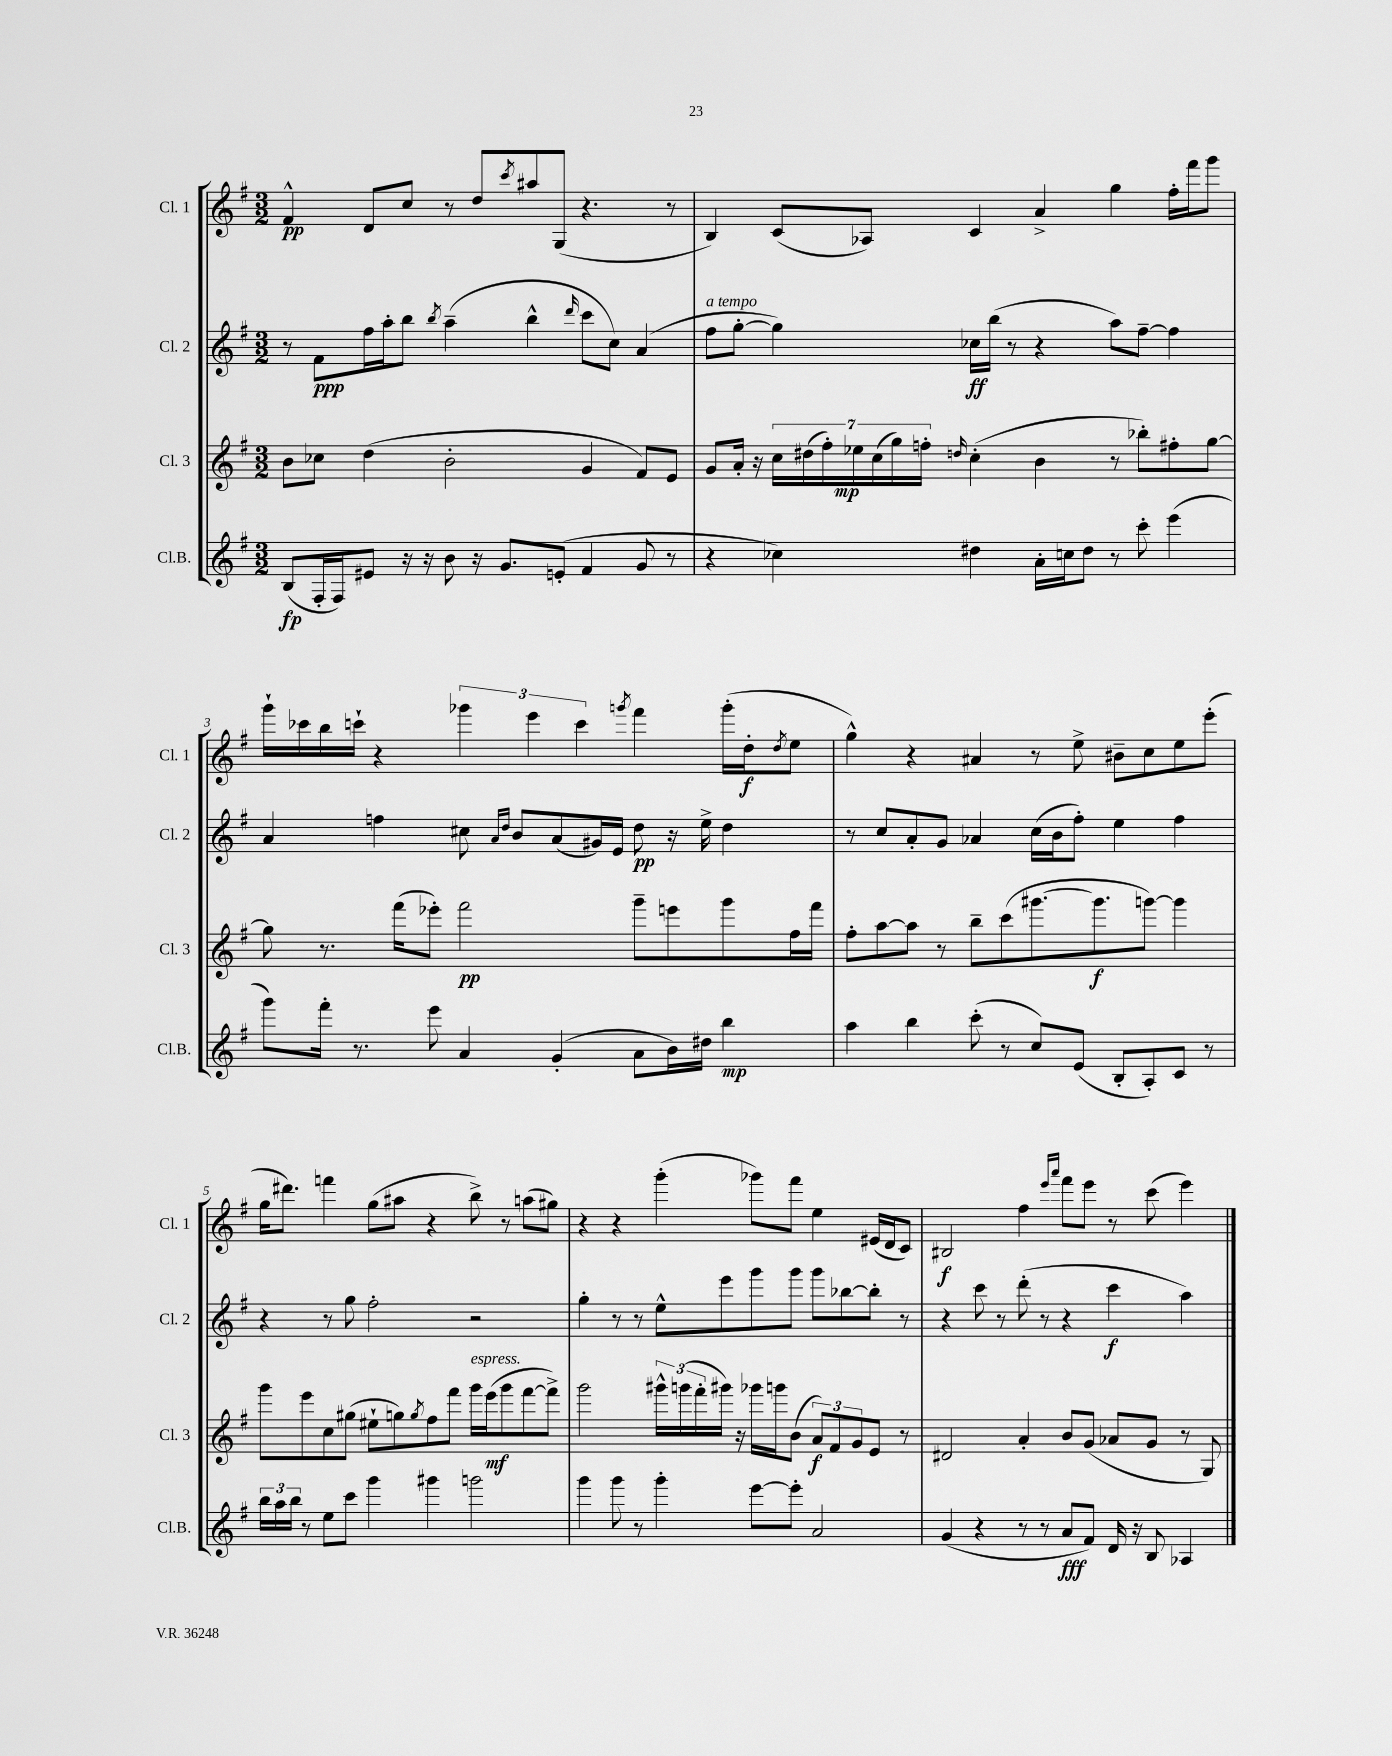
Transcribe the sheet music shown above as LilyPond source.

<<
\new StaffGroup <<
\new Staff = "s0" \with { instrumentName = "Cl. 1" shortInstrumentName = "Cl. 1" } {
    \clef treble \key g \major \numericTimeSignature \time 3/2
    fis'4-^\pp d'8 c''8 r8 d''8 \acciaccatura { c'''8 } ais''8 g8( r4. r8 |
    b4) c'8( aes8) c'4 a'4-> g''4 fis''16-. fis'''16 g'''8 |
    g'''16-! ces'''16 b''16 c'''16-! r4 \tuplet 3/2 { ges'''4 e'''4 c'''4 } \acciaccatura { g'''8 } fis'''4 g'''16-.( d''16-.\f \acciaccatura { d''8 } e''8 |
    g''4-^) r4 ais'4 r8 e''8-> bis'8-- c''8 e''8 e'''8-.( |
    g''16 dis'''8.) f'''4 g''8( ais''8 r4 b''8->) r8 a''8( gis''8) |
    r4 r4 g'''4-.( ges'''8) fis'''8 e''4 eis'16( d'16 c'8) |
    bis2\f fis''4 \grace { e'''16 a'''16 } fis'''8 e'''8 r8 c'''8( e'''4) \bar "|." |
}
\new Staff = "s1" \with { instrumentName = "Cl. 2" shortInstrumentName = "Cl. 2" } {
    \clef treble \key g \major \numericTimeSignature \time 3/2
    r8 fis'8\ppp fis''16 a''16-. b''8 \acciaccatura { b''8 } a''4--( b''4-^ \grace { d'''16 } c'''8 c''8) a'4( |
    fis''8^\markup { \italic "a tempo" } g''8~-. g''4) ces''16\ff b''16( r8 r4 a''8) fis''8~-- fis''4 |
    a'4 f''4 cis''8 \grace { a'16 d''16 } b'8 a'8( gis'16) e'16 d''8\pp r16 e''16-> d''4 |
    r8 c''8 a'8-. g'8 aes'4 c''16( b'16 fis''8-.) e''4 fis''4 |
    r4 r8 g''8 fis''2-. r2 |
    g''4-. r8 r8 e''8-^ e'''8 g'''8 g'''8 g'''8 bes''8~ bes''8-. r8 |
    r4 c'''8 r8 d'''8-.( r8 r4 c'''4\f a''4) \bar "|." |
}
\new Staff = "s2" \with { instrumentName = "Cl. 3" shortInstrumentName = "Cl. 3" } {
    \clef treble \key g \major \numericTimeSignature \time 3/2
    b'8 ces''8 d''4( b'2-. g'4 fis'8) e'8 |
    g'8 a'16-. r16 \tuplet 7/4 { c''16 dis''16( fis''16-.) ees''16\mp c''16( g''16) f''16-. } \grace { d''16 } c''4-.( b'4 r8 bes''8-.) fis''8-. g''8~ |
    g''8 r8. fis'''16( ees'''8-.) fis'''2\pp g'''8-- e'''8 g'''8 fis''16 fis'''16 |
    fis''8-. a''8~ a''8 r8 b''8-- c'''8( gis'''8.~ gis'''8.\f g'''8~) g'''4 |
    g'''8 e'''8 c''8 gis''8( eis''8-! g''8) \acciaccatura { g''8 } fis''8 fis'''8 g'''16^\markup { \italic "espress." } e'''16\mf( g'''8 fis'''8~ fis'''8->) |
    g'''2 \tuplet 3/2 { gis'''16-^ g'''16( fis'''16-. } gis'''16) r16 ges'''16 g'''16 b'8( \tuplet 3/2 { a'8\f) fis'8 g'8 } e'8 r8 |
    dis'2 a'4-. b'8 g'8( aes'8 g'8 r8 g8) \bar "|." |
}
\new Staff = "s3" \with { instrumentName = "Cl.B." shortInstrumentName = "Cl.B." } {
    \clef treble \key g \major \numericTimeSignature \time 3/2
    b8\fp( fis16-. fis16) eis'8 r16 r16 b'8 r16 g'8. e'8-.( fis'4 g'8 r8 |
    r4 ces''4) dis''4 a'16-. c''16 dis''8 r8 c'''8-. e'''4( |
    g'''8) fis'''16-. r8. e'''8 a'4 g'4-.( a'8 b'16) dis''16 b''4\mp |
    a''4 b''4 c'''8-.( r8 c''8) e'8( b8-. a8-.) c'8 r8 |
    \tuplet 3/2 { b''16 a''16 b''16 } r8 e''8 c'''8 g'''4 gis'''4 g'''2 |
    g'''4 g'''8 r8 g'''4-. e'''8~ e'''8-. a'2 |
    g'4( r4 r8 r8 a'8\fff fis'8) d'16 r16 b8 aes4 \bar "|." |
}
>>
>>
